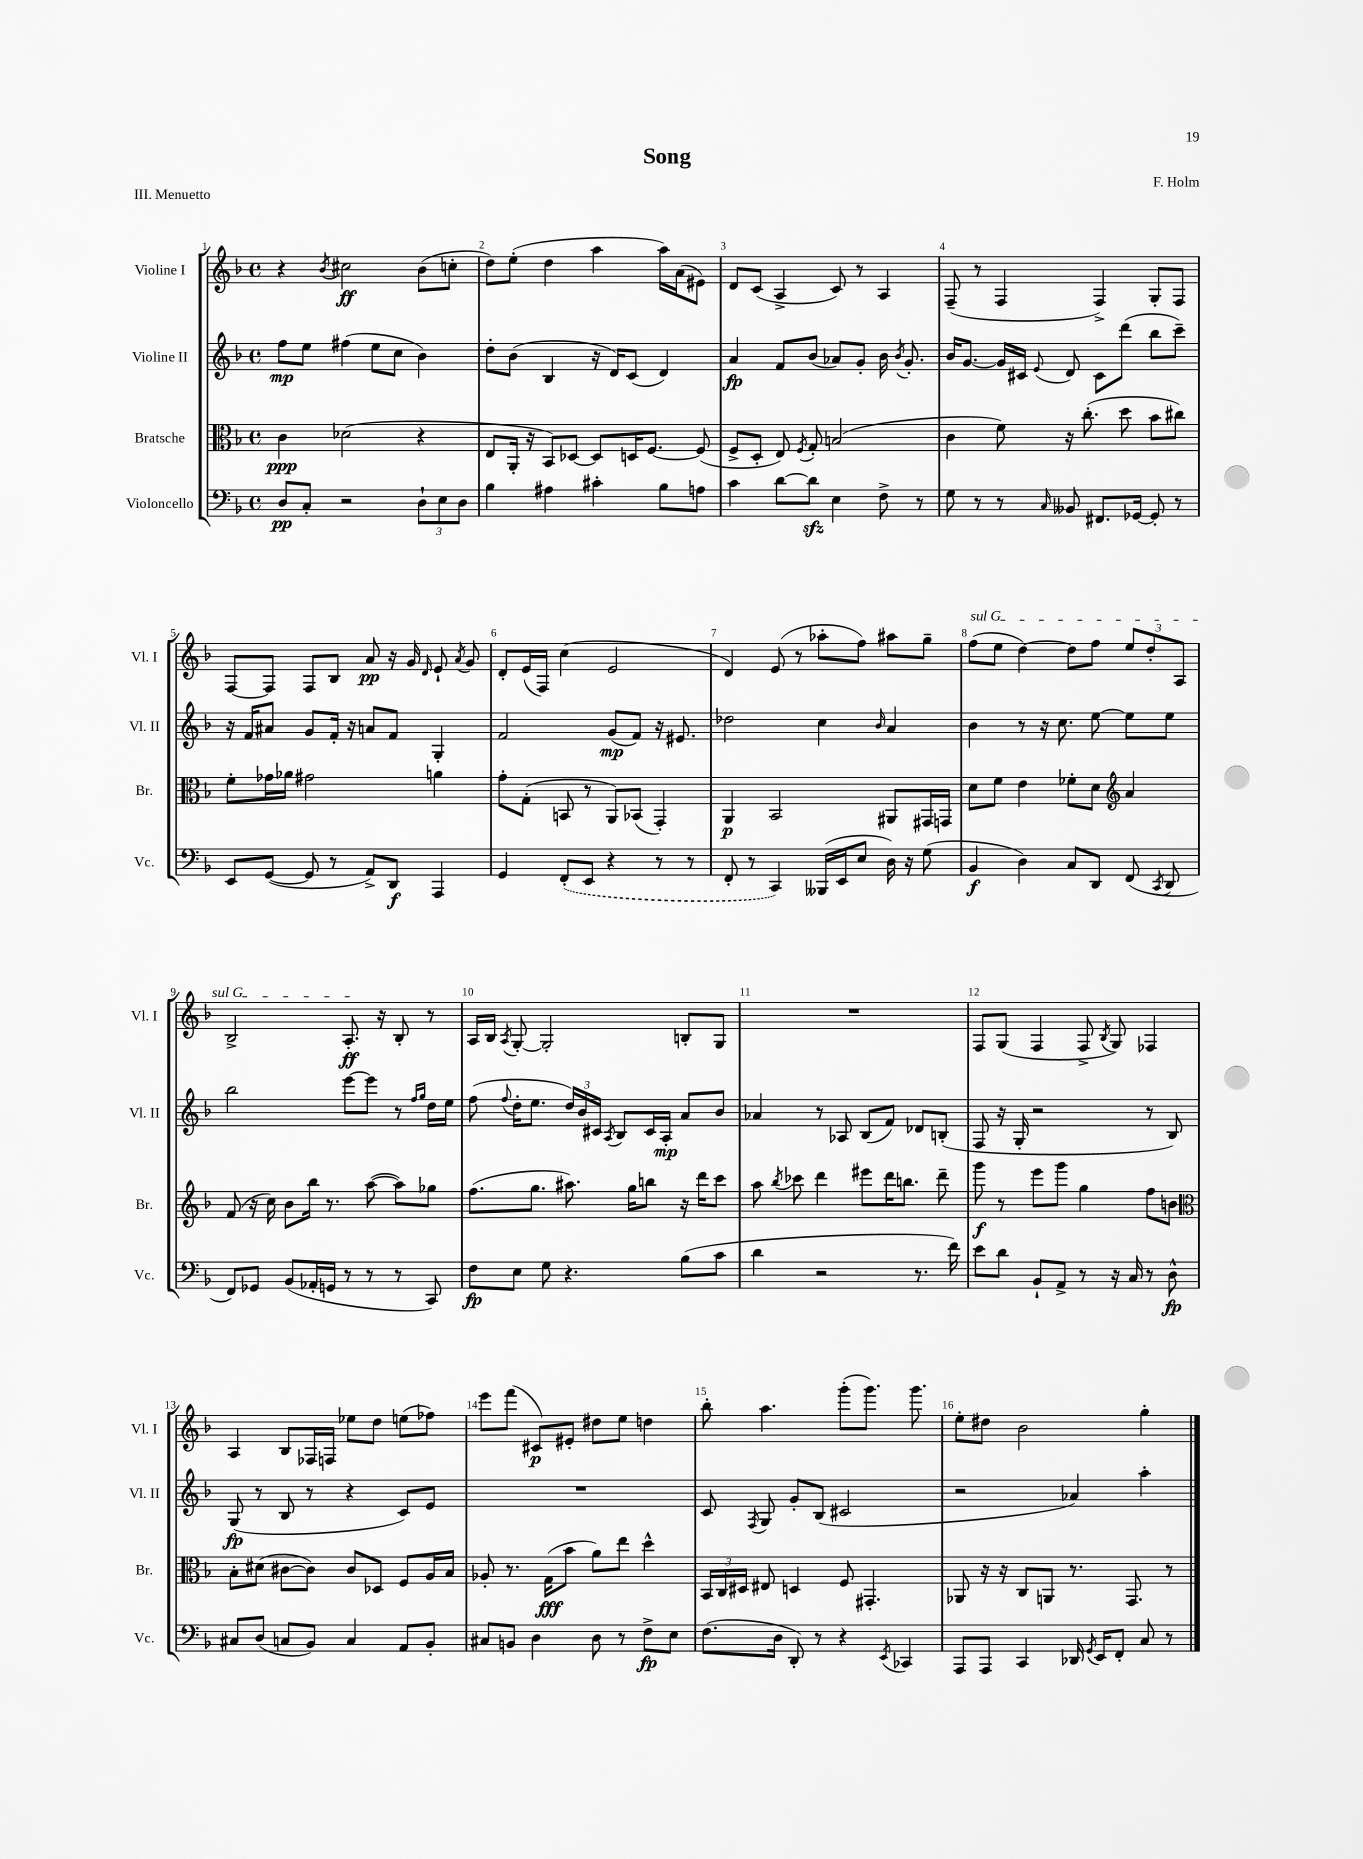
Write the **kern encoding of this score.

**kern	**dynam	**kern	**dynam	**kern	**dynam	**kern	**dynam
*part4	*part4	*part3	*part3	*part2	*part2	*part1	*part1
*staff4	*staff4	*staff3	*staff3	*staff2	*staff2	*staff1	*staff1
*I"Violoncello	*	*I"Bratsche	*	*I"Violine II	*	*I"Violine I	*
*I'Vc.	*	*I'Br.	*	*I'Vl. II	*	*I'Vl. I	*
*clefF4	*	*clefC3	*	*clefG2	*	*clefG2	*
*k[b-]	*	*k[b-]	*	*k[b-]	*	*k[b-]	*
*M4/4	*	*M4/4	*	*M4/4	*	*M4/4	*
*met(c)	*	*met(c)	*	*met(c)	*	*met(c)	*
=1	=1	=1	=1	=1	=1	=1	=1
8D/L	pp	4c\	ppp	8ff\L	mp	4r	.
8C'/J	.	.	.	8ee\J	.	.	.
.	.	.	.	.	.	8qb-/	.
2r	.	(2d-X\	.	(4ff#X\	.	2cc#X\	ff
.	.	.	.	8ee\L	.	.	.
.	.	.	.	8cc\J	.	.	.
12D`\L	.	4r	.	4b-\)	.	(8b-\L	.
12E\	.	.	.	.	.	.	.
.	.	.	.	.	.	8ccn'\J	.
12D\J	.	.	.	.	.	.	.
=2	=2	=2	=2	=2	=2	=2	=2
4B-\	.	8E/L	.	8dd'\L	.	8dd\L)	.
.	.	16AA'/Jk	.	(8b-\J	.	(8ee'\J	.
.	.	16r	.	.	.	.	.
4A#X\	.	8BB-/L)	.	4B-/	.	4dd\	.
.	.	[8D-X/J	.	.	.	.	.
4c#X'\	.	8D-/L]	.	16r	.	4aa\	.
.	.	.	.	16d/KL)	.	.	.
.	.	16Dn/K	.	(8c/J	.	.	.
.	.	[8.F/J	.	.	.	.	.
8B-\L	.	.	.	4d/)	.	16aa\LL)	.
.	.	.	.	.	.	(16a\J	.
8An\J	.	(8F/]	.	.	.	8e#X\J)	.
=3	=3	=3	=3	=3	=3	=3	=3
4c\	.	8F^/L	.	4a/	fp	8d/L	.
.	.	8D'/J	.	.	.	(8c/J	.
[8d\L	.	8E/)	.	8f/L	.	4A^/	.
.	.	8qF/	.	.	.	.	.
8dzz\J]	.	8G'/	.	(8b-/J	.	.	.
4E\	.	(2Bn/	.	8a-X/L)	.	8c/)	.
.	.	.	.	8g'/J	.	8r	.
8F^\	.	.	.	16b-\	.	4A/	.
.	.	.	.	8qb-/	.	.	.
.	.	.	.	8.g'/	.	.	.
8r	.	.	.	.	.	.	.
=4	=4	=4	=4	=4	=4	=4	=4
8G\	.	4c\	.	16b-/KL	.	(8F~/	.
.	.	.	.	[8.g/J	.	.	.
8r	.	.	.	.	.	8r	.
8r	.	8f\)	.	16g/LL]	.	4F/	.
.	.	.	.	16c#X/JJ	.	.	.
16qqC/	.	.	.	8qqe/	.	.	.
8BB--X/	.	16r	.	8d/	.	.	.
.	.	(8.cc'\	.	.	.	.	.
8.FF#X/L	.	.	.	8c#\L	.	4F^/)	.
.	.	8dd\	.	(8ddd\J	.	.	.
[16GG-X/Jk	.	.	.	.	.	.	.
8GG-'/]	.	8b-\L	.	8bb-\L	.	8G'/L	.
8r	.	8cc#X\J)	.	8ccc~\J)	.	8F/J	.
!!LO:LB:g=z
=5	=5	=5	=5	=5	=5	=5	=5
8EE/L	.	8f'\L	.	16r	.	[8F/L	.
.	.	.	.	16f/KL	.	.	.
([8GG/J	.	16g-X\L	.	8a#X/J	.	8F/J]	.
.	.	16a-X\JJ	.	.	.	.	.
8GG/]	.	2g#X\	.	8g/L	.	8F/L	.
8r	.	.	.	16f'/Jk	.	8B-/J	.
.	.	.	.	16r	.	.	.
8AA^/L)	.	.	.	8an/L	.	8a/	pp
8DD/J	f	.	.	8f/J	.	16r	.
.	.	.	.	.	.	16g/	.
.	.	.	.	.	.	16qqd/	.
4AAA/	.	4an\	.	4G'/	.	8e`/	.
.	.	.	.	.	.	8qa/	.
.	.	.	.	.	.	8g/	.
=6	=6	=6	=6	=6	=6	=6	=6
4GG/	.	8g'\L	.	2f/	.	8d'/L	.
.	.	(8G'\J	.	.	.	(16e/L	.
.	.	.	.	.	.	16F/JJ)	.
(8FF'/L	.	8BBn/	.	.	.	(4cc\	.
8EE/J	.	8r	.	.	.	.	.
4r	.	8AA/L)	.	(8g/L	mp	2e/	.
.	.	(8BB-X/J	.	8f/J)	.	.	.
8r	.	4GG'/)	.	16r	.	.	.
.	.	.	.	8.e#X/	.	.	.
8r	.	.	.	.	.	.	.
=7	=7	=7	=7	=7	=7	=7	=7
8FF'/	.	4AA/	p	2dd-X\	.	4d/)	.
8r	.	.	.	.	.	.	.
4CC/)	.	2BB-/	.	.	.	(8e/	.
.	.	.	.	.	.	8r	.
(16BBB--X/LL	.	.	.	4cc\	.	8aa-X'\L	.
16EE/J	.	.	.	.	.	.	.
8E/J	.	.	.	.	.	8ff\J)	.
.	.	.	.	16qqb-/	.	.	.
16D\)	.	8AA#X/L	.	4a/	.	8aa#X\L	.
16r	.	.	.	.	.	.	.
(8G\	.	16GG#X/L	.	.	.	8gg~\J	.
.	.	16GGn/JJ	.	.	.	.	.
=8	=8	=8	=8	=8	=8	=8	=8
!	!	!	!	!	!	!LO:TX:a:i:t=sul G	!
4BB-/	f	8d\L	.	4b-\	.	(8ff\L	.
.	.	8f\J	.	.	.	8ee\J	.
4D\)	.	4e\	.	8r	.	[4dd\)	.
.	.	.	.	16r	.	.	.
.	.	.	.	8.cc\	.	.	.
8C/L	.	8f-X'\L	.	.	.	8dd\L]	.
8DD/J	.	8d\J	.	[8ee\	.	8ff\J	.
*	*	*clefG2	*	*	*	*	*
(8FF/	.	4a/	.	8ee\L]	.	12ee/L	.
.	.	.	.	.	.	12dd'/	.
8qCC/	.	.	.	.	.	.	.
8DD/	.	.	.	8ee\J	.	.	.
.	.	.	.	.	.	12A/J	.
!!LO:LB:g=z
=9	=9	=9	=9	=9	=9	=9	=9
8FF/L)	.	(8f/	.	2bb-\	.	2B-^/	.
8GG-X/J	.	16r	.	.	.	.	.
.	.	16cc\)	.	.	.	.	.
(8BB-/L	.	8b-\L	.	.	.	.	.
16AA-X'/L	.	16bb-\Jk	.	.	.	.	.
16GGn/JJ	.	8.r	.	.	.	.	.
8r	.	.	.	[8eee\L	.	8.A'/	ff
8r	.	([8aa\	.	8eee\J]	.	.	.
.	.	.	.	.	.	16r	.
8r	.	8aa\L])	.	8r	.	8B-'/	.
.	.	.	.	16qqff/LL	.	.	.
.	.	.	.	16qqgg/JJ	.	.	.
8CC/)	.	8gg-X\J	.	16dd\LL	.	8r	.
.	.	.	.	16ee\JJ	.	.	.
=10	=10	=10	=10	=10	=10	=10	=10
8F\L	fp	(8.ff\L	.	(8ff\	.	16A/LL	.
.	.	.	.	.	.	16B-/JJ	.
.	.	.	.	8qqff/	.	8qA/	.
8E\J	.	.	.	16dd'\KL	.	[8G'/	.
.	.	8.gg\J	.	8.ee\J	.	.	.
8G\	.	.	.	.	.	2G'/]	.
4.r	.	8.aa#X\)	.	24dd/LL)	.	.	.
.	.	.	.	24b-/	.	.	.
.	.	.	.	24c#X/JJ	.	.	.
.	.	.	.	8qA/	.	.	.
.	.	.	.	8B-/L	.	.	.
.	.	16gg\KL	.	.	.	.	.
.	.	8bbn\J	.	16c#/L	.	.	.
.	.	.	.	16A'/JJ	mp	.	.
(8B-\L	.	16r	.	8a/L	.	8Bn'/L	.
.	.	16ddd\KL	.	.	.	.	.
8c\J	.	8ccc\J	.	8b-/J	.	8G/J	.
=11	=11	=11	=11	=11	=11	=11	=11
4d\	.	8aa\	.	4a-X/	.	1r	.
.	.	8qbb-/	.	.	.	.	.
.	.	8ccc-X\	.	.	.	.	.
2r	.	4ddd\	.	8r	.	.	.
.	.	.	.	8A-X/	.	.	.
.	.	8eee#X\L	.	(8B-/L	.	.	.
.	.	16ddd\K	.	8f/J)	.	.	.
.	.	8.bbn\J	.	.	.	.	.
8.r	.	.	.	8d-X/L	.	.	.
.	.	8ddd~\	.	(8Bn'/J	.	.	.
16f\)	.	.	.	.	.	.	.
=12	=12	=12	=12	=12	=12	=12	=12
8e\L	.	8ggg\	f	8F/	.	8F/L	.
8d\J	.	8r	.	16r	.	(8G/J	.
.	.	.	.	16G'/	.	.	.
8BB-`/L	.	8eee\L	.	2r	.	4F/	.
8AA^/J	.	8ggg\J	.	.	.	.	.
8r	.	4gg\	.	.	.	8F^/	.
.	.	.	.	.	.	8qB-/	.
16r	.	.	.	.	.	8G/)	.
16C/	.	.	.	.	.	.	.
8r	.	8ff\L	.	8r	.	4F-X/	.
8D^^\	fp	8bn\J	.	8B-/)	.	.	.
!!LO:LB:g=z
=13	=13	=13	=13	=13	=13	=13	=13
*	*	*clefC3	*	*	*	*	*
8C#X/L	.	8B-'\L	.	(8G/	fp	4A/	.
(8D/J	.	(8d#X\J	.	8r	.	.	.
8Cn/L	.	[8c#X\L	.	8B-/	.	8B-/L	.
8BB-/J)	.	8c#\J])	.	8r	.	16F-X/L	.
.	.	.	.	.	.	16Fn/JJ	.
4C/	.	8c#/L	.	4r	.	8ee-X\L	.
.	.	8D-X/J	.	.	.	8dd\J	.
8AA/L	.	8F/L	.	8c/L)	.	(8een\L	.
8BB-'/J	.	16A/L	.	8e/J	.	8ff-X\J)	.
.	.	16B-/JJ	.	.	.	.	.
=14	=14	=14	=14	=14	=14	=14	=14
8C#X/L	.	8A-X'/	.	1r	.	8eee\L	.
8BBn/J	.	8.r	.	.	.	(8fff\J	.
4D\	.	.	.	.	.	8c#X/L)	p
.	.	(16G\KL	fff	.	.	.	.
.	.	8b-\J	.	.	.	8e#X'/J	.
8D\	.	8a\L)	.	.	.	8dd#X\L	.
8r	.	8ee\J	.	.	.	8ee\J	.
8F^\L	fp	4dd^^\	.	.	.	4ddn\	.
8E\J	.	.	.	.	.	.	.
=15	=15	=15	=15	=15	=15	=15	=15
(8.F\L	.	24BB-/LL	.	8c/	.	8bb-'\	.
.	.	24C/	.	.	.	.	.
.	.	24D#X/JJ	.	.	.	.	.
.	.	.	.	8qF/	.	.	.
.	.	8E#X/	.	8G/	.	4.aa\	.
16D\Jk	.	.	.	.	.	.	.
8DD'/)	.	4Dn/	.	8g'/L	.	.	.
8r	.	.	.	(8B-/J	.	.	.
4r	.	8F/	.	2c#X/	.	(8ggg'\L	.
.	.	4.GG#X'/	.	.	.	8.ggg\J)	.
8qEE/	.	.	.	.	.	.	.
4CC-X/	.	.	.	.	.	.	.
.	.	.	.	.	.	8.ggg\	.
=16	=16	=16	=16	=16	=16	=16	=16
8AAA/L	.	8AA-X/	.	2r	.	8ee'\L	.
8AAA/J	.	16r	.	.	.	8dd#X\J	.
.	.	16r	.	.	.	.	.
4CC/	.	8C/L	.	.	.	2b-\	.
.	.	8AAn/J	.	.	.	.	.
16DD-X/	.	8.r	.	4a-X/)	.	.	.
8qGG/	.	.	.	.	.	.	.
16EE/KL	.	.	.	.	.	.	.
8FF'/J	.	.	.	.	.	.	.
.	.	8.GG/	.	.	.	.	.
8C/	.	.	.	4aa'\	.	4gg'\	.
8r	.	8r	.	.	.	.	.
==	==	==	==	==	==	==	==
*-	*-	*-	*-	*-	*-	*-	*-
